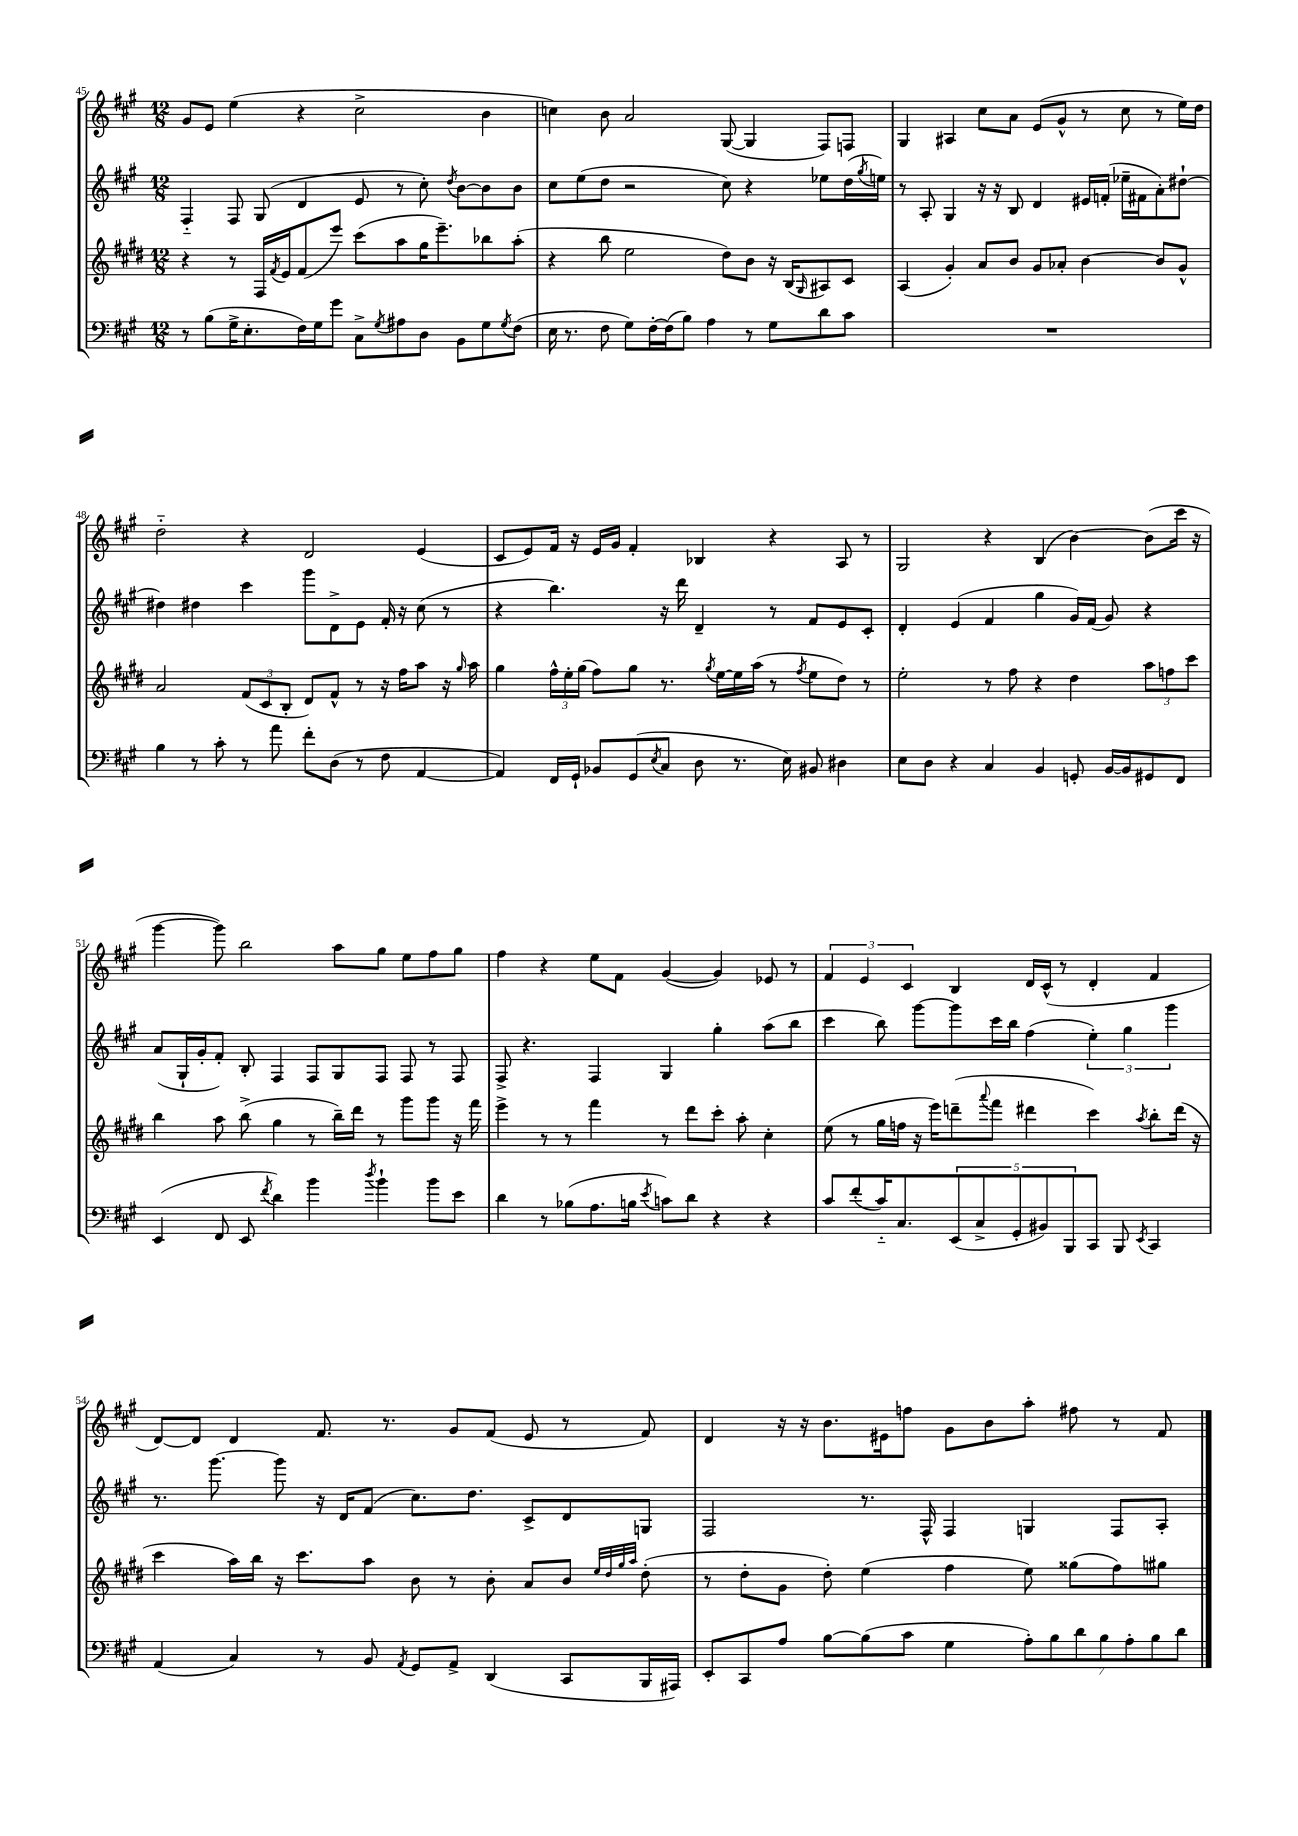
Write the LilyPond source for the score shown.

<<
\new StaffGroup <<
\new Staff = "s0" {
    \clef treble \key a \major \numericTimeSignature \time 12/8
    gis'8 e'8 e''4( r4 cis''2-> b'4 |
    c''4) b'8 a'2 gis8~( gis4 fis8) f8 |
    gis4 ais4 cis''8 a'8 e'8( gis'8-^ r8 cis''8 r8 e''16) d''16 |
    d''2-_ r4 d'2 e'4( |
    cis'8 e'8) fis'16 r16 e'16 gis'16 fis'4-. bes4 r4 a8 r8 |
    gis2 r4 b4( b'4~) b'8( cis'''16 r16 |
    gis'''4~ gis'''8) b''2 a''8 gis''8 e''8 fis''8 gis''8 |
    fis''4 r4 e''8 fis'8 gis'4~( gis'4) ees'8 r8 |
    \tuplet 3/2 { fis'4 e'4 cis'4 } b4 d'16 cis'16-^( r8 d'4-. fis'4 |
    d'8~) d'8 d'4 fis'8. r8. gis'8 fis'8( e'8 r8 fis'8) |
    d'4 r16 r16 b'8. eis'16 f''8 gis'8 b'8 a''8-. fis''8 r8 fis'8 \bar "|." |
}
\new Staff = "s1" {
    \clef treble \key a \major \numericTimeSignature \time 12/8
    fis4-_ fis8 gis8( d'4 e'8 r8 cis''8-.) \acciaccatura { d''8 } b'8~ b'8 b'8 |
    cis''8 e''8( d''8 r2 cis''8) r4 ees''8 d''16( \acciaccatura { gis''8 } e''16) |
    r8 a8-. gis4 r16 r16 b8 d'4 eis'16 f'16-.( ees''16-- fis'16 a'8-.) dis''8~-! |
    dis''4 dis''4 cis'''4 gis'''8 d'8-> e'8 fis'16-. r16 cis''8( r8 |
    r4 b''4.) r16 d'''16 d'4-- r8 fis'8 e'8 cis'8-. |
    d'4-. e'4( fis'4 gis''4 gis'16) fis'16( gis'8) r4 |
    a'8( gis16-! gis'16-. fis'8-.) b8-. fis4 fis8 gis8 fis8 fis8 r8 fis8 |
    fis8-> r4. fis4 gis4 gis''4-. a''8( b''8 |
    cis'''4 b''8) gis'''8~ gis'''8 cis'''16 b''16 fis''4( \tuplet 3/2 { e''4-.) gis''4 gis'''4 } |
    r8. gis'''8.~ gis'''8 r16 d'16 fis'8( cis''8.) d''8. cis'8-> d'8 g8 |
    fis2 r8. fis16-^ fis4 g4 fis8 a8-. \bar "|." |
}
\new Staff = "s2" {
    \clef treble \key e \major \numericTimeSignature \time 12/8
    r4 r8 fis16 \acciaccatura { fis'8 } e'16 fis'8( e'''8) cis'''8( a''8 gis''16 e'''8.--) bes''8 a''8-.( |
    r4 b''8 e''2 dis''8) b'8 r16 b16( \grace { gis16 } ais8) cis'8 |
    a4( gis'4-.) a'8 b'8 gis'8 aes'8-. b'4~ b'8 gis'8-^ |
    a'2 \tuplet 3/2 { fis'8( cis'8 b8-. } dis'8) fis'8-^ r8 r16 fis''16 a''8 r16 \grace { gis''16 } a''16 |
    gis''4 \tuplet 3/2 { fis''16-^ e''16-. gis''16( } fis''8) gis''8 r8. \acciaccatura { gis''8 } e''16~ e''16 a''16( r8 \acciaccatura { fis''8 } e''8 dis''8) r8 |
    e''2-. r8 fis''8 r4 dis''4 \tuplet 3/2 { a''8 f''8 cis'''8 } |
    b''4 a''8 b''8->( gis''4 r8 b''16--) dis'''16 r8 gis'''8 gis'''8 r16 fis'''16 |
    e'''4-> r8 r8 fis'''4 r8 dis'''8 cis'''8-. a''8-. cis''4-. |
    e''8( r8 gis''16 f''16 r16 e'''16) d'''8--( \appoggiatura { a'''8 } fis'''8 dis'''4 cis'''4) \acciaccatura { a''8 } b''8-. dis'''16( r16 |
    cis'''4 a''16) b''16 r16 cis'''8. a''8 b'8 r8 b'8-. a'8 b'8 \grace { e''32 dis''32 gis''32 a''32 } dis''8-.( |
    r8 dis''8-. gis'8 dis''8-.) e''4( fis''4 e''8) gisis''8( fis''8) gis''8 \bar "|." |
}
\new Staff = "s3" {
    \clef bass \key a \major \numericTimeSignature \time 12/8
    r8 b8( gis16-> e8.-. fis16) gis16 gis'8 cis8-> \acciaccatura { gis8 } ais8 d8 b,8 gis8 \acciaccatura { gis8 } fis8( |
    e16 r8. fis8 gis8) fis16~-. fis16( b8) a4 r8 gis8 d'8 cis'8 |
    R1. |
    b4 r8 cis'8-. r8 a'8 fis'8-. d8( r8 fis8 a,4~ |
    a,4) fis,16 gis,16-! bes,8 gis,8( \acciaccatura { e8 } cis8 d8 r8. e16) bis,8 dis4 |
    e8 d8 r4 cis4 b,4 g,8-. b,16~ b,16 gis,8 fis,8 |
    e,4( fis,8 e,8 \acciaccatura { fis'8 } d'4) b'4 \acciaccatura { d''8 } b'4-! b'8 e'8 |
    d'4 r8 bes8( a8. b16 \acciaccatura { e'8 } c'8) d'8 r4 r4 |
    cis'8 fis'8-.( cis'16-_) cis8. \tuplet 5/4 { e,8( cis8-> gis,8-. bis,8) b,,8 } cis,8 b,,8 \acciaccatura { e,8 } cis,4 |
    a,4( cis4) r8 b,8 \acciaccatura { a,8 } gis,8 a,8-> d,4( cis,8 b,,16 ais,,16) |
    e,8-. cis,8 a8 b8~ b8( cis'8 gis4 \tuplet 7/4 { a8-.) b8 d'8 b8 a8-. b8 d'8 } \bar "|." |
}
>>
>>
\layout { \context { \Score currentBarNumber = #45 } }
